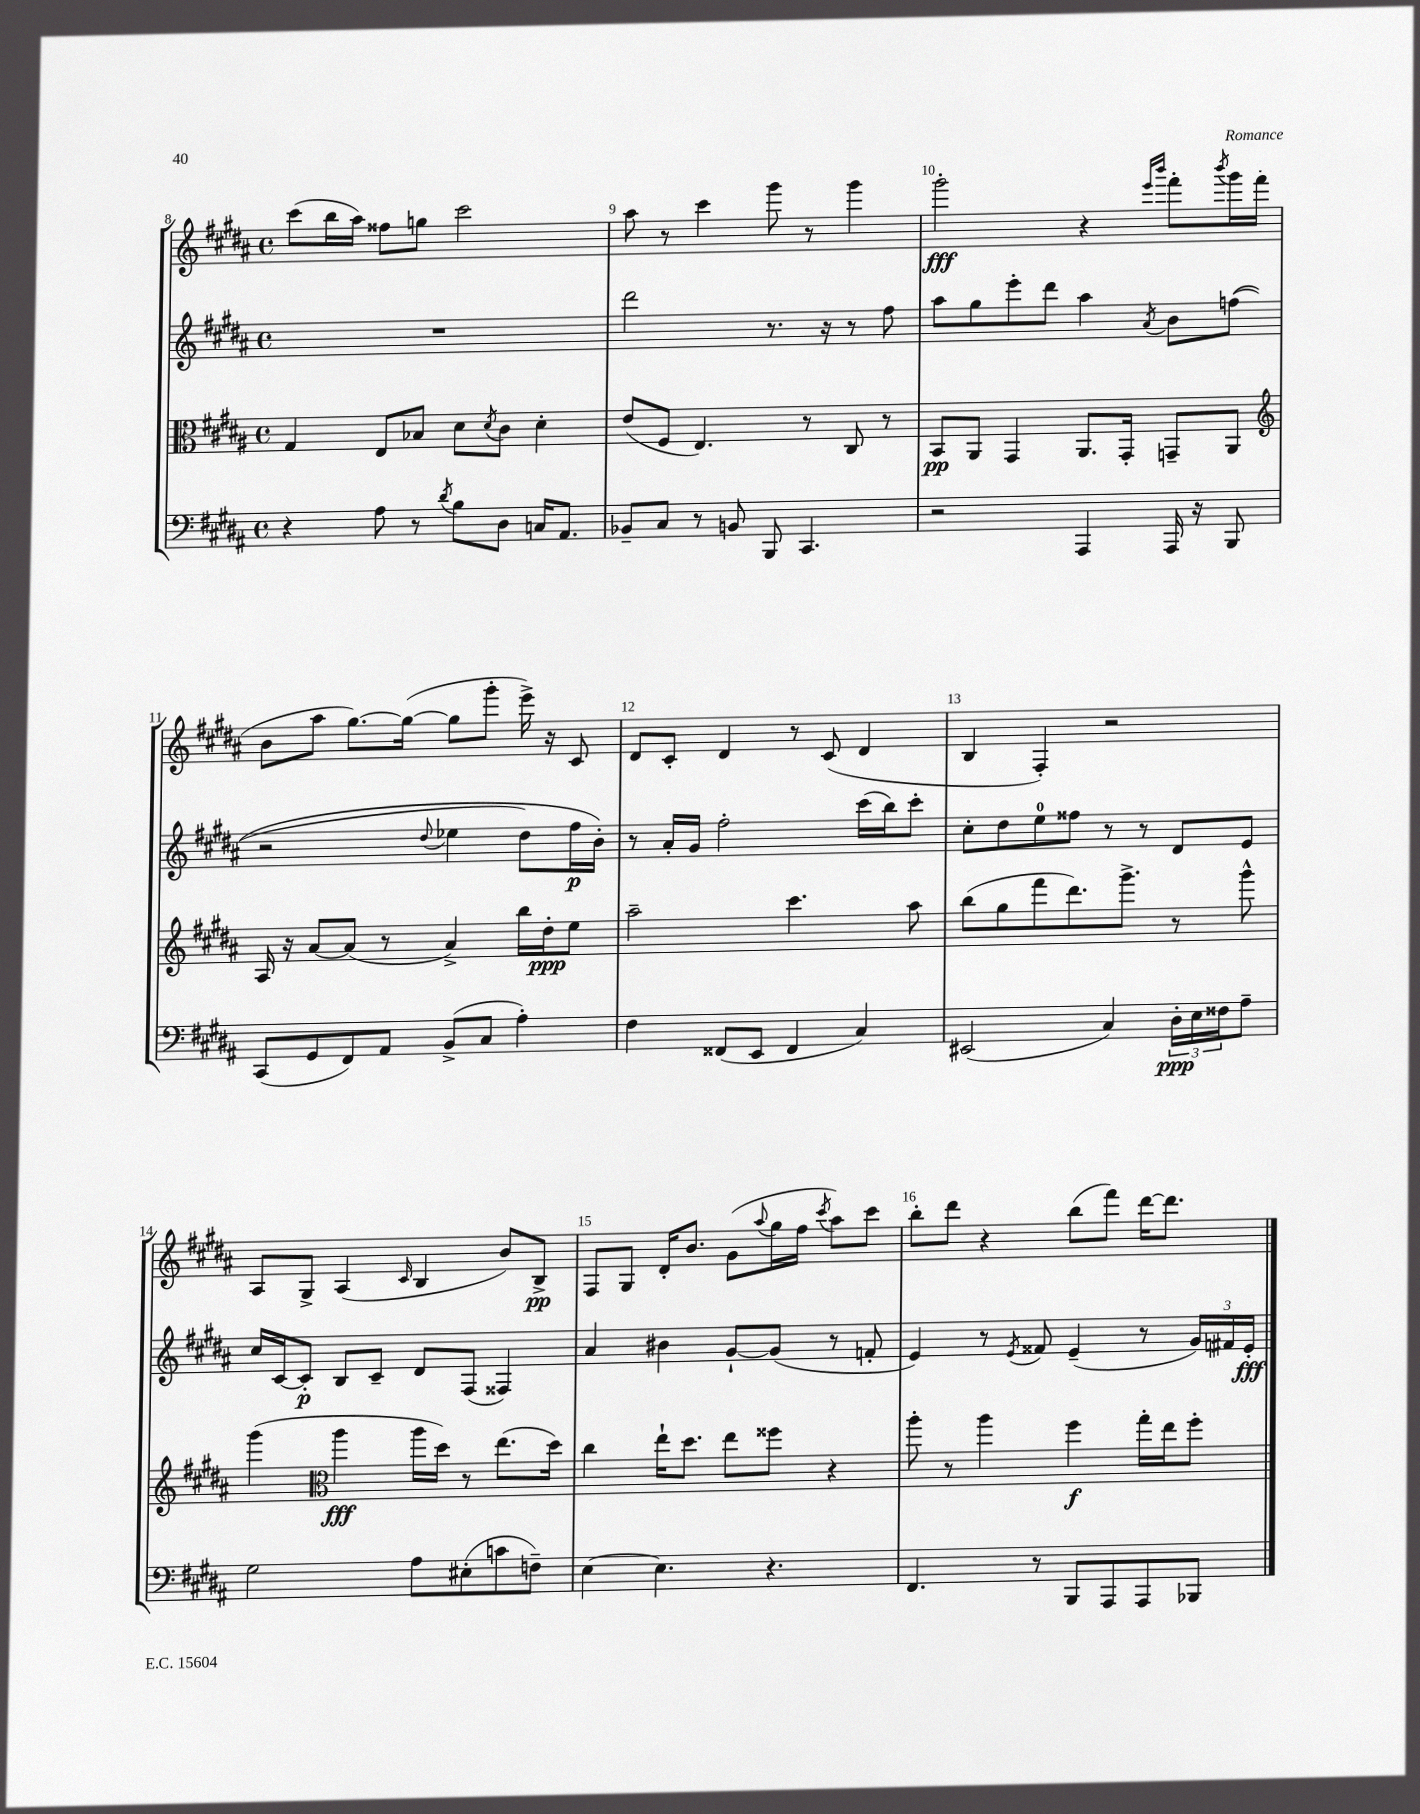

**kern	**kern	**kern	**kern
*staff4	*staff3	*staff2	*staff1
*clefF4	*clefC3	*clefG2	*clefG2
*k[f#c#g#d#a#]	*k[f#c#g#d#a#]	*k[f#c#g#d#a#]	*k[f#c#g#d#a#]
*M4/4	*M4/4	*M4/4	*M4/4
*met(c)	*met(c)	*met(c)	*met(c)
4r	4G#	1r	(8ccc#
.	.	.	16bb
.	.	.	16aa#)
8A#	8E	.	8ff##
8r	8B-	.	8gg
8qd#	.	.	.
8B	8d#	.	2ccc#
.	8qd#	.	.
8D#	8c#	.	.
16C	4d#'	.	.
8.AA#	.	.	.
=	=	=	=
8BB-~	(8e	2ddd#	8aa#
8C#	8F#	.	8r
8r	4.E)	.	4ccc#
8BB	.	.	.
8BBB	.	8.r	8ggg#
4.CC#	8r	.	8r
.	.	16r	.
.	8C#	8r	4ggg#
.	8r	8ff#	.
=	=	=	=
2r	8BB	8aa#	2ggg#'
.	8AA#	8gg#	.
.	4GG#	8eee'	.
.	.	8ddd#	.
4AAA#	8.AA#	4aa#	4r
.	16GG#'	.	.
.	.	.	16qqeee
.	.	8qa#	16qqbbb
16AAA#	8GG~	8b	8fff#'
16r	.	.	.
.	.	.	8qbbb
8BBB	8AA#	&((8ff	16ggg#
.	.	.	(16fff#
=	=	=	=
*	*clefG2	*	*
(8CC#	16A#	2r	8b
.	16r	.	.
8GG#	[8a#	.	8aa#
8FF#)	(8a#]	.	[8.gg#)
8AA#	8r	.	.
.	.	.	(16gg#_
.	.	8qqdd#	.
(8BB^	4a#^)	4ee-	8gg#]
8C#	.	.	8ggg#'
4A#')	16bb	8dd#)	16eee^)
.	16dd#'	.	16r
.	8ee	16ff#	8c#
.	.	16b'&)	.
=	=	=	=
4F#	2aa#~	8r	8d#
.	.	16a#'	8c#'
.	.	16g#	.
(8FF##	.	2ff#'	4d#
8EE	.	.	.
4FF##	4.ccc#	.	8r
.	.	.	(8c#
4C#)	.	(16ccc#	4d#
.	.	16bb)	.
.	8aa#	8ccc#'	.
=	=	=	=
(2EE#	(8bb	8cc#'	4B
.	8gg#	8dd#	.
.	8fff#	8ee	4F#')
.	8.ddd#)	8ff##	.
4C#)	.	8r	2r
.	8.ggg#^	.	.
.	.	8r	.
24D#'	8r	8d#	.
24E	.	.	.
24F##	.	.	.
8A#~	8ggg#^^	8e	.
=	=	=	=
2G#	(4ggg#	16cc#	8A#
.	.	[16c#	.
.	.	8c#']	8G#^
*	*clefC3	*	*
.	4aa#	8B	(4A#
.	.	8c#~	.
.	.	.	16qqc#
8A#	16aa#	8d#	4B
.	16dd#)	.	.
(8E#'	8r	(8F#	.
8c	(8.ee	4F##)	8b)
8F~)	.	.	8B^
.	16dd#)	.	.
=	=	=	=
[4E	4cc#	4a#	8F#
.	.	.	8G#
4.E]	16ee`	4b#	16d#'
.	8.dd#	.	8.b
.	8ee	[8g#`	(8g#
.	.	.	8qqaa#
4.r	8ff##	(8g#]	16gg#
.	.	.	16ff#
.	.	.	8qccc#
.	4r	8r	8aa#)
.	.	8f'	8ccc#
=	=	=	=
4.FF#	8aa#'	4e)	8bb'
.	8r	.	8ddd#
.	4aa#	8r	4r
.	.	8qe	.
8r	.	8f##	.
8BBB	4ff#	(4e~	(8bb
8AAA#	.	.	8fff#)
8AAA#	16gg#'	8r	[16ddd#
.	16ee	.	8.ddd#]
8BBB-	8ff#'	24g#)	.
.	.	24f#	.
.	.	24e'	.
==	==	==	==
*-	*-	*-	*-
